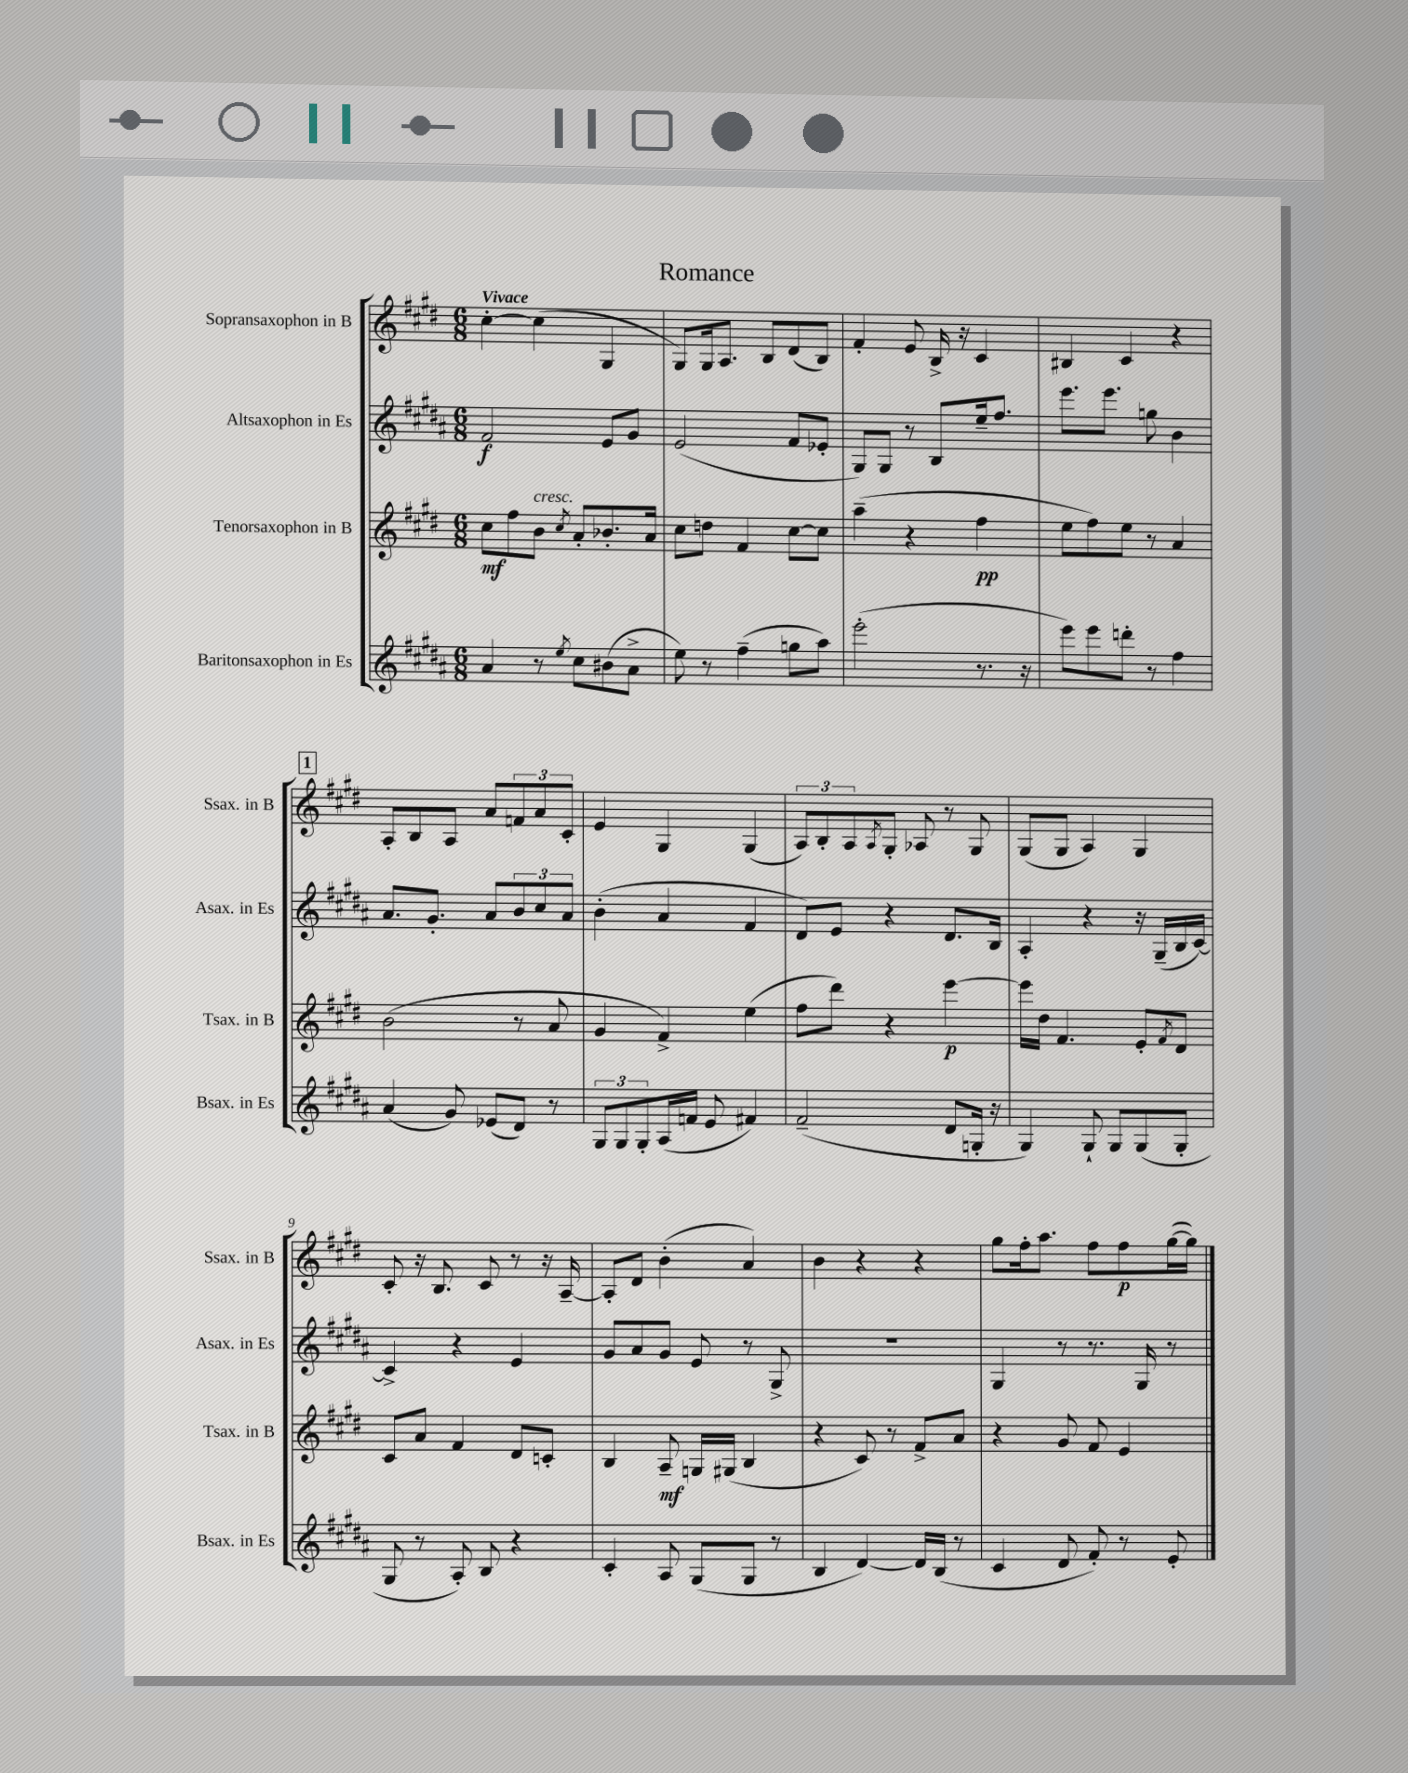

**kern	**kern	**dynam	**kern	**dynam	**kern	**dynam
*part4	*part3	*part3	*part2	*part2	*part1	*part1
*staff4	*staff3	*staff3	*staff2	*staff2	*staff1	*staff1
*I"Baritonsaxophon in Es	*I"Tenorsaxophon in B	*	*I"Altsaxophon in Es	*	*I"Sopransaxophon in B	*
*I'Bsax. in Es	*I'Tsax. in B	*	*I'Asax. in Es	*	*I'Ssax. in B	*
*clefG2	*clefG2	*	*clefG2	*	*clefG2	*
*k[f#c#g#d#a#]	*k[f#c#g#d#]	*	*k[f#c#g#d#a#]	*	*k[f#c#g#d#]	*
*M6/8	*M6/8	*	*M6/8	*	*M6/8	*
=1	=1	=1	=1	=1	=1	=1
!	!	!	!	!	!LO:TX:a:B:t=Vivace	!
4a#/	8cc#\L	mf	2f#/	f	[4cc#'\	.
.	8ff#\	.	.	.	.	.
!	!LO:TX:a:i:t=cresc.	!	!	!	!	!
8r	8b\J	.	.	.	(4cc#\]	.
8qee/	8qcc#/	.	.	.	.	.
8cc#\L	8a'/L	.	.	.	.	.
(8b#X\	8.b-X'/	.	8e/L	.	4G#/	.
8a#^\J	.	.	8g#/J	.	.	.
.	16a/Jk	.	.	.	.	.
=2	=2	=2	=2	=2	=2	=2
8ee\)	8cc#\L	.	(2e/	.	8G#/L)	.
8r	8ddn\J	.	.	.	16G#/k	.
.	.	.	.	.	8.A/J	.
(4ff#~\	4f#/	.	.	.	.	.
.	.	.	.	.	8B/L	.
8ggn\L	[8cc#\L	.	8f#/L	.	(8d#/	.
8aa#\J)	8cc#\J]	.	8e-X'/J	.	8B/J)	.
=3	=3	=3	=3	=3	=3	=3
(2eee'\	(4aa~\	.	8G#/L)	.	4f#'/	.
.	.	.	8G#/J	.	.	.
.	4r	.	8r	.	8e/	.
.	.	.	8B/L	.	16B^/	.
.	.	.	.	.	16r	.
8.r	4ff#\	pp	16ee~/k	.	4c#/	.
.	.	.	8.ff#/J	.	.	.
16r	.	.	.	.	.	.
=4	=4	=4	=4	=4	=4	=4
8eee\L)	8ee\L	.	8.eee\L	.	4B#X/	.
8eee\	8ff#\)	.	.	.	.	.
.	.	.	8.eee\J	.	.	.
8dddn'\J	8ee\J	.	.	.	4c#/	.
8r	8r	.	8ggn\	.	.	.
4ff#\	4a/	.	4b\	.	4r	.
!!LO:LB:g=z
!!LO:REH:place=s1:t=1
=5	=5	=5	=5	=5	=5	=5
(4a#/	(2b\	.	8.a#/L	.	8A'/L	.
.	.	.	.	.	8B/	.
.	.	.	8.g#'/J	.	.	.
8g#/)	.	.	.	.	8A/J	.
(8e-X/L	.	.	8a#/L	.	8a/L	.
8d#/J)	8r	.	12b/	.	12fn/	.
.	.	.	12cc#/	.	12a/	.
8r	8a/	.	.	.	.	.
.	.	.	12a#/J	.	12c#'/J	.
=6	=6	=6	=6	=6	=6	=6
12G#/L	4g#/	.	(4b'\	.	4e/	.
12G#/	.	.	.	.	.	.
12G#'/	.	.	.	.	.	.
(16A#/L	4f#^/)	.	4a#/	.	4G#/	.
16fn/JJ	.	.	.	.	.	.
8e/	.	.	.	.	.	.
4f#X/)	(4ee\	.	4f#/	.	(4G#/	.
=7	=7	=7	=7	=7	=7	=7
(2f#~/	8ff#\L	.	8d#/L)	.	12A/L)	.
.	.	.	.	.	12B'/	.
.	8ddd#\J)	.	8e/J	.	.	.
.	.	.	.	.	12A/	.
.	.	.	.	.	8qA/	.
.	4r	.	4r	.	8G#'/J	.
.	.	.	.	.	8A-X/	.
8d#/L	[4eee\	p	8.d#/L	.	8r	.
16Gn'/Jk	.	.	.	.	8G#/	.
16r	.	.	16B/Jk	.	.	.
=8	=8	=8	=8	=8	=8	=8
4G#/)	16eee\LL]	.	4A#'/	.	(8G#/L	.
.	16dd#\JJ	.	.	.	.	.
.	4.f#/	.	.	.	8G#/J	.
8G#`/	.	.	4r	.	4A/)	.
8G#/L	.	.	.	.	.	.
(8G#/	8e'/L	.	16r	.	4G#/	.
.	.	.	(16G#~/LL	.	.	.
.	8qf#/	.	.	.	.	.
8G#'/J	8d#/J	.	16B/	.	.	.
.	.	.	[16c#/JJ)	.	.	.
!!LO:LB:g=z
=9	=9	=9	=9	=9	=9	=9
8G#/	8c#/L	.	4c#^/]	.	8c#'/	.
8r	8a/J	.	.	.	16r	.
.	.	.	.	.	8.B/	.
8A#'/)	4f#/	.	4r	.	.	.
8B/	.	.	.	.	8c#/	.
4r	8d#/L	.	4e/	.	8r	.
.	8cn'/J	.	.	.	16r	.
.	.	.	.	.	[16A~/	.
=10	=10	=10	=10	=10	=10	=10
4c#'/	4B/	.	8g#/L	.	8A'/L]	.
.	.	.	8a#/	.	8d#/J	.
8A#/	8A~/	mf	8g#/J	.	(4b'\	.
(8G#/L	16Gn/LL	.	8e/	.	.	.
.	(16G#X/JJ	.	.	.	.	.
8G#/J	4B/	.	8r	.	4a/)	.
8r	.	.	8G#^/	.	.	.
=11	=11	=11	=11	=11	=11	=11
4B/	4r	.	2.r	.	4b\	.
[4d#/)	8c#/)	.	.	.	4r	.
.	8r	.	.	.	.	.
16d#/LL]	8f#^/L	.	.	.	4r	.
(16B/JJ	.	.	.	.	.	.
8r	8a/J	.	.	.	.	.
=12	=12	=12	=12	=12	=12	=12
4c#/	4r	.	4G#/	.	8gg#\L	.
.	.	.	.	.	16ff#'\k	.
.	.	.	.	.	8.aa\J	.
8d#/	8g#/	.	8r	.	.	.
8f#'/)	8f#/	.	8.r	.	8ff#\L	.
8r	4e/	.	.	.	8ff#\	p
.	.	.	16G#/	.	.	.
8e'/	.	.	8r	.	([16gg#\L	.
.	.	.	.	.	16gg#\JJ])	.
==	==	==	==	==	==	==
*-	*-	*-	*-	*-	*-	*-
